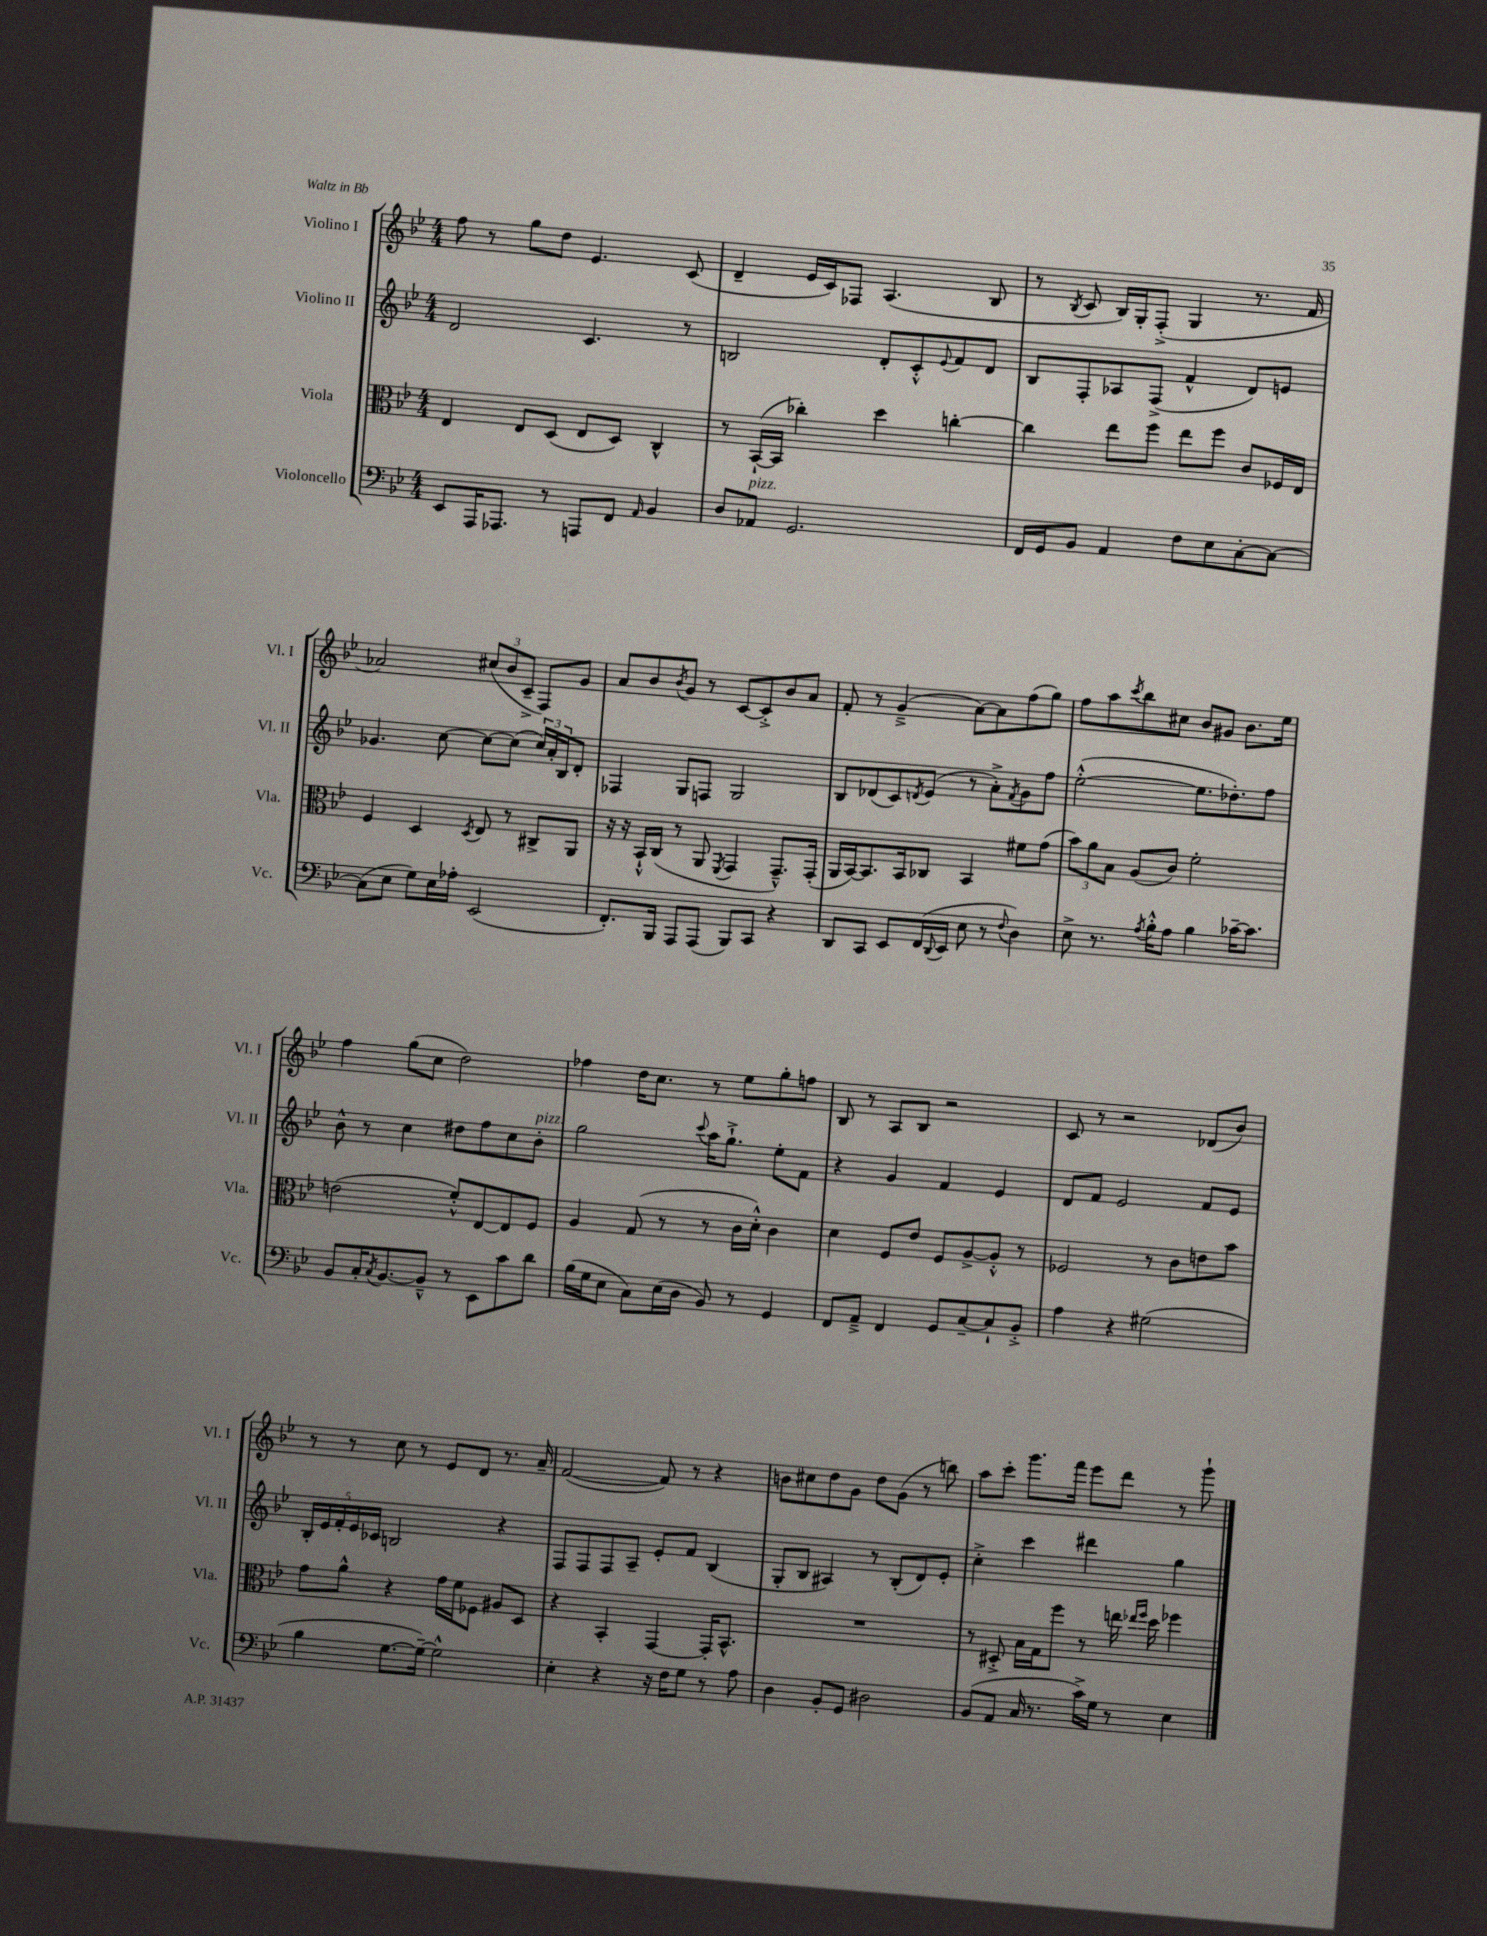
<<
\new StaffGroup <<
\new Staff = "s0" \with { instrumentName = "Violino I" shortInstrumentName = "Vl. I" } {
    \clef treble \key bes \major \numericTimeSignature \time 4/4
    f''8 r8 g''8 d''8 ees'4. c'8( |
    d'4-- ees'16 c'16) fes8 a4.( bes8 |
    r8 \acciaccatura { bes8 } c'8 bes16) g16-. f8-.->( g4 r8. f'16 |
    aes'2) \tuplet 3/2 { cis''8( bes'8 c'8---> } f8) g'8 |
    a'8 bes'8 \acciaccatura { bes'8 } g'8 r8 c'8~ c'8-.-> bes'8 a'8 |
    f'8-. r8 g'4--->( a'8~) a'8 f''8( g''8) |
    f''8 a''8 \acciaccatura { c'''8 } bes''8 cis''8 bes'8 gis'8 bes'8. ees''16 |
    f''4 g''8( c''8 d''2) |
    fes''4 d''16 c''8. r8 ees''8 g''8-. f''8 |
    bes8 r8 a8 bes8 r2 |
    c'8 r8 r2 des'8( bes'8) |
    r8 r8 c''8 r8 ees'8 d'8 r8. a'16-- |
    f'2~( f'8) r8 r4 |
    b'8 cis''8 d''8 g'8 d''8 g'8( r8 b''8) |
    a''8 c'''8-. g'''8. f'''16 ees'''8 d'''8 r8 g'''8-! \bar "|." |
}
\new Staff = "s1" \with { instrumentName = "Violino II" shortInstrumentName = "Vl. II" } {
    \clef treble \key bes \major \numericTimeSignature \time 4/4
    d'2 c'4. r8 |
    b2 d'8-. c'8-.-^ \appoggiatura { ees'8 } f'8 d'8 |
    bes8 f8-. aes8 f8->( f'4-^ d'8) e'8 |
    ges'4. c''8~ c''8~ c''8( \tuplet 3/2 { c''16) a'16-. bes16 } d'8-. |
    fes4 g8 f8 g2 |
    bes8 des'8( c'8) \acciaccatura { d'8 } ees'8( r8 a'8-.->) \acciaccatura { f'8 } g'8 f''8 |
    ees''2~-.-^( ees''8. des''8.-.) f''8 |
    bes'8-^ r8 c''4 dis''8 f''8 c''8 bes'8-.^\markup { \italic "pizz." } |
    g''2 \appoggiatura { c'''8 } a''16 g''8.-!-> ees''8-. f'8 |
    r4 g'4 f'4 ees'4 |
    d'8 f'8 ees'2 f'8 ees'8 |
    \tuplet 5/4 { bes16-. ees'16 f'16-. ees'16 ces'16 } b2 r4 |
    f8 f8 f8 a8-- ees'8-. f'8 bes4( |
    g8-. bes8 ais4) r8 bes8-.( d'8) ees'8-. |
    c''4-.-> c'''4 dis'''4 g''4 \bar "|." |
}
\new Staff = "s2" \with { instrumentName = "Viola" shortInstrumentName = "Vla." } {
    \clef alto \key bes \major \numericTimeSignature \time 4/4
    ees4 ees8 d8( ees8 d8) c4-^ |
    r8 bes,16~-!( bes,16 ces''4-.) d''4 c''4~-. |
    c''4 ees''8 f''8 ees''8 f''8 c'8 fes16 ees16 |
    f4 d4 \acciaccatura { d8 } ees8 r8 cis8-> a,8 |
    r16 r16 bes,16-!-^ c16( r8 a,8 \acciaccatura { f,8 } g,4 g,8.---^) g,16-.( |
    a,16 bes,16~) bes,8. bes,16 ces8 bes,4 fis'8 g'8( |
    \tuplet 3/2 { bes'8) a'8 bes8 } a8( c'8) f'2-. |
    e'2( f'8-.-^) ees8~ ees8 f8 |
    a4 g8( r8 r8 c'16 d'16-.-^) c'4 |
    d'4 f8 ees'8 f8 a8~-> a8-.-^ r8 |
    fes2 r8 c'8 e'8 bes'8 |
    g'8 a'8-^ r4 g'16 f'16 fes8 ais8 d8 |
    r4 bes,4-. g,4~ g,16-. bes,8.-^ |
    R1 |
    r8 dis8-.-> bes16 g16 f''8 r8 e''16 \grace { ees''16 f''16 } d''16 fes''4 \bar "|." |
}
\new Staff = "s3" \with { instrumentName = "Violoncello" shortInstrumentName = "Vc." } {
    \clef bass \key bes \major \numericTimeSignature \time 4/4
    ees,8 a,,16 aes,,8. r8 a,,8 f,8 \grace { a,16 } bes,4 |
    d8 aes,8^\markup { \italic "pizz." } g,2. |
    f,16 g,16 bes,8 a,4 f8 ees8 c8~-. c8~ |
    c8( ees8 g8) ees16 aes16-. ees,2( |
    f,8.-.) bes,,16 a,,8 a,,8( bes,,8) c,8 r4 |
    d,8 c,8 ees,8 f,16( \appoggiatura { d,8 } ees,16 ees8 r8 \appoggiatura { f8 } d4) |
    ees8-> r8. \acciaccatura { a8 } bes16-.-^ a8 bes4 ces'16~-- ces'8. |
    bes,8 c16-. \acciaccatura { c8 } bes,8.~ bes,8---^ r8 ees,8 c'8 d'8 |
    bes16( g16 ees8 c8) ees16( d16 bes,8) r8 g,4 |
    f,8 a,8---> f,4 g,8 c8~-- c8-! bes,8-.-> |
    a4 r4 gis2( |
    bes4 g8.~ g16~--) g2-^ |
    ees4-. r4 r16 f16 g8 r8 a8 |
    d4 bes,8-. g,8 dis2 |
    bes,8( a,8 c16 r8. c'16->) g16 r8 ees4 \bar "|." |
}
>>
>>
\layout { \context { \Score \remove "Bar_number_engraver" } }
